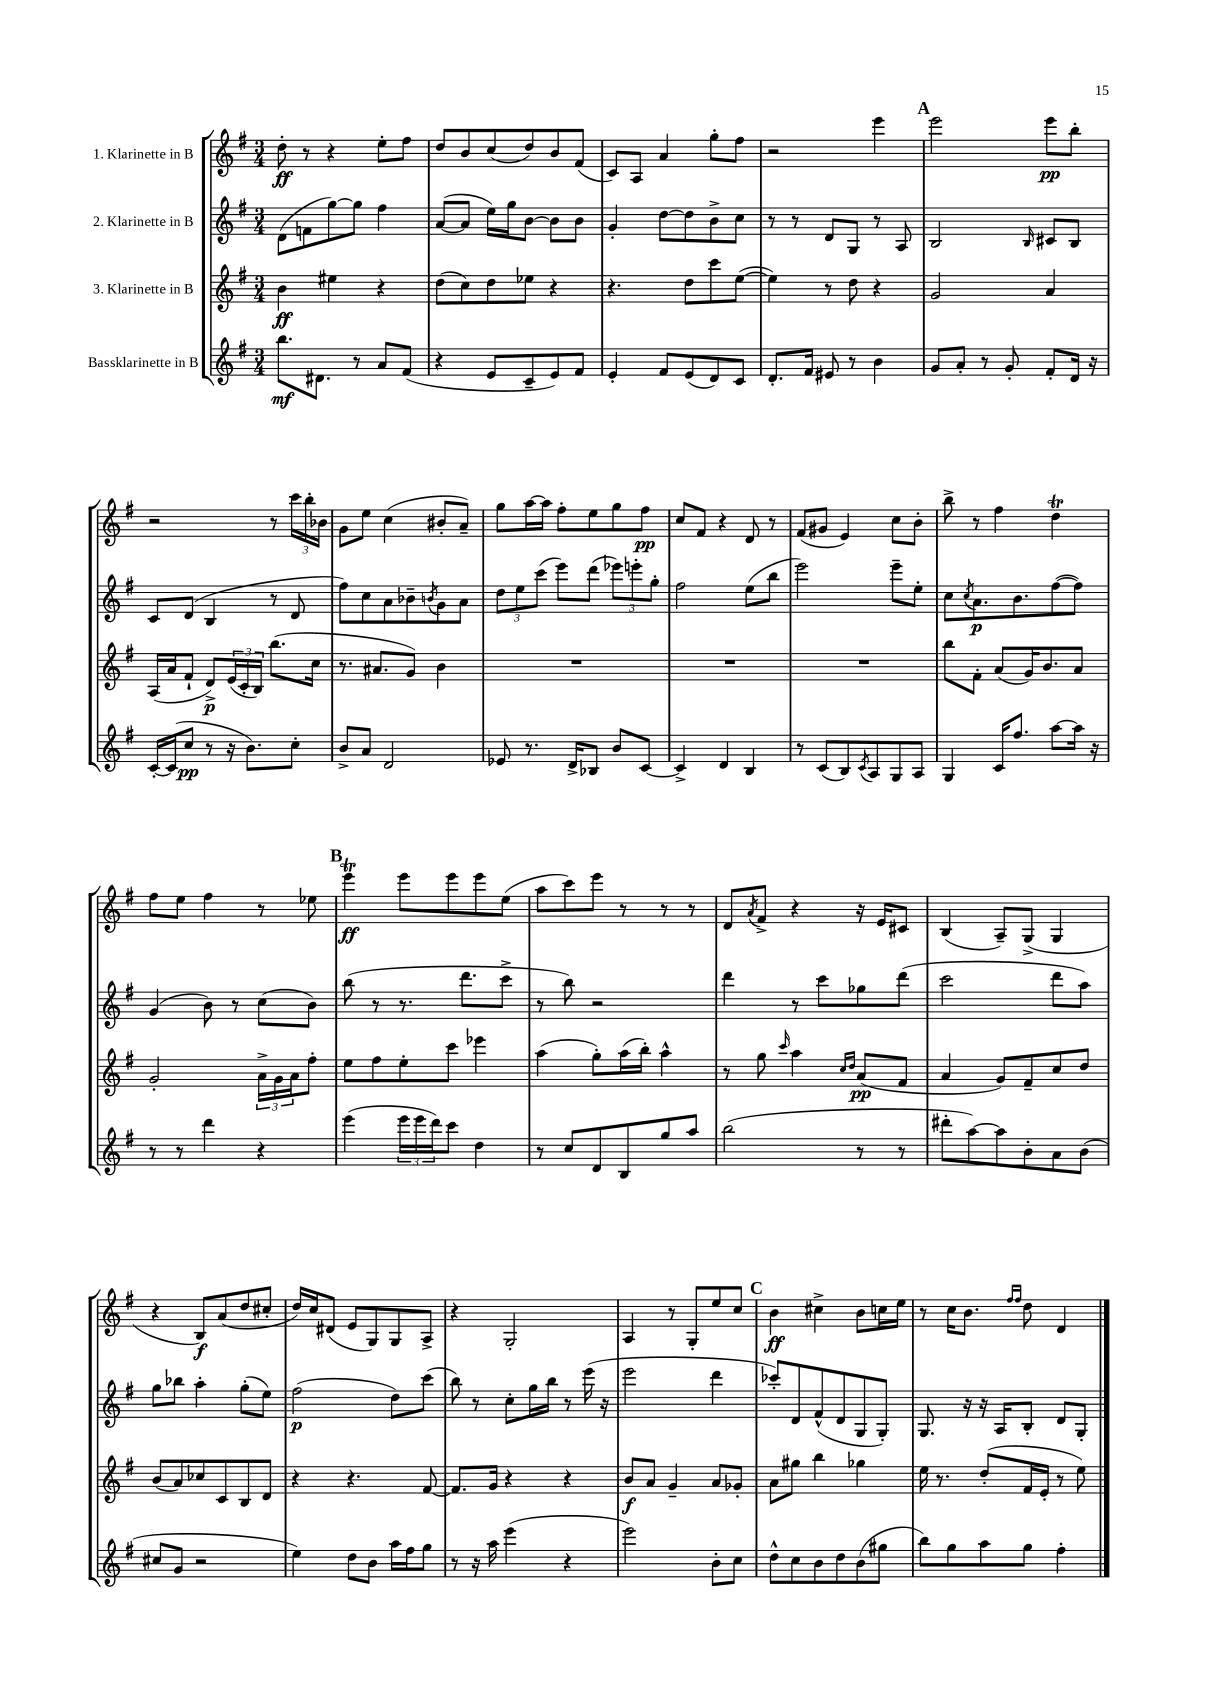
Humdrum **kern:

**kern	**kern	**kern	**kern
*staff4	*staff3	*staff2	*staff1
*clefG2	*clefG2	*clefG2	*clefG2
*k[f#]	*k[f#]	*k[f#]	*k[f#]
*M3/4	*M3/4	*M3/4	*M3/4
8.bb	4b	(8d	8dd'
.	.	8f	8r
8.d#	.	.	.
.	4ee#	[8gg)	4r
8r	.	8gg]	.
8a	4r	4ff#	8ee'
(8f#	.	.	8ff#
=	=	=	=
4r	(8dd	([8a	8dd
.	8cc)	8a]	8b
8e	8dd	16ee)	(8cc
.	.	16gg	.
8c~	8ee-	[8b	8dd)
8e)	4r	8b]	8b
8f#	.	8b	(8f#
=	=	=	=
4e'	4.r	4g'	8c)
.	.	.	8A
8f#	.	[8dd	4a
(8e	8dd	8dd]	.
8d)	8ccc	8b^	8gg'
8c	([8ee	8cc	8ff#
=	=	=	=
8.d'	4ee])	8r	2r
.	.	8r	.
16f#	.	.	.
8e#	8r	8d	.
8r	8dd	8G	.
4b	4r	8r	4eee
.	.	8A	.
=	=	=	=
8g	2g	2B	2eee
8a'	.	.	.
8r	.	.	.
8g'	.	.	.
.	.	16qqB	.
8f#'	4a	8c#	8eee
16d	.	8B	8bb'
16r	.	.	.
=	=	=	=
[16c'	(16A	8c	2r
(16c]	16a	.	.
8cc	8f#`	(8d	.
8r	8d^)	4B	.
16r	(24e	.	.
.	24c'	.	.
8.b)	.	.	.
.	24B)	.	.
.	(8.bb	8r	8r
8cc'	.	8d	24ccc
.	.	.	24bb'
.	16cc	.	.
.	.	.	24b-
=	=	=	=
8b^	8.r	8ff#)	8g
8a	.	8cc	8ee
.	8.a#	.	.
2d	.	8a	(4cc
.	8g)	8b-~	.
.	.	8qb	.
.	4b	8g	8b#'
.	.	8a	8a~)
=	=	=	=
8e-	2.r	12dd	8gg
.	.	12ee	.
8.r	.	.	[16aa
.	.	(12ccc	.
.	.	.	16aa]
.	.	8eee)	8ff#'
16d^	.	.	.
8B-	.	(8ddd	8ee
8b	.	12eee-)	8gg
.	.	12eee'	.
[8c	.	.	8ff#
.	.	12gg'	.
=	=	=	=
4c^]	2.r	2ff#	8cc
.	.	.	8f#
4d	.	.	4r
4B	.	(8ee	8d
.	.	8bb	8r
=	=	=	=
8r	2.r	2eee)	(8f#
(8c	.	.	8g#
8B)	.	.	4e)
8qc	.	.	.
8A	.	.	.
8G	.	8eee~	8cc
8A	.	8ee'	8b'
=	=	=	=
4G	8bb	8cc	8bb^
.	.	8qcc	.
.	8f#'	8.a	8r
16c	(8a	.	4ff#
8.ff#	.	8.b	.
.	16g)	.	.
.	8.b	.	.
[8aa	.	([8ff#	4dd
16aa]	8a	8ff#])	.
16r	.	.	.
=	=	=	=
8r	2g'	(4g	8ff#
8r	.	.	8ee
4ddd	.	8b)	4ff#
.	.	8r	.
4r	24a^	(8cc	8r
.	24g	.	.
.	24a	.	.
.	8ff#'	8b)	8ee-
=	=	=	=
(4eee	8ee	(8bb	4eee
.	8ff#	8r	.
24eee	8ee'	8.r	8eee
24eee	.	.	.
24ddd)	.	.	.
8ccc	8ccc	.	8eee
.	.	8.ddd	.
4dd	4eee-	.	8eee
.	.	8ccc^	(8ee
=	=	=	=
8r	(4aa	8r	8aa
8cc	.	8bb)	8ccc)
8d	8gg')	2r	8eee
8B	(16aa	.	8r
.	16bb')	.	.
8gg	4aa^^	.	8r
8aa	.	.	8r
=	=	=	=
(2bb	8r	4ddd	8d
.	.	.	8qa
.	8gg	.	8f#^
.	16qqccc	.	.
.	4aa	8r	4r
.	.	8ccc	.
.	16qqcc	.	.
.	16qqdd	.	.
8r	(8a	8gg-	16r
.	.	.	16e
8r	8f#	(8ddd	8c#
=	=	=	=
8ddd#'	4a	2ccc	(4B
[8aa)	.	.	.
8aa]	8g)	.	8A~)
8b'	8f#~	.	(8G^
8a	8cc	8ddd	4G
(8b	8dd	8aa)	.
=	=	=	=
8cc#	(8b	8gg	4r
8g	8a)	8bb-	.
2r	8cc-	4aa'	8B)
.	8c	.	(8a
.	8B	(8gg'	8dd
.	8d	8ee)	8cc#'
=	=	=	=
4ee)	4r	(2ff#	16dd)
.	.	.	16cc
.	.	.	(8d#
8dd	4.r	.	8e
8b	.	.	8G)
16aa	.	8dd)	8G
16ff#	.	.	.
8gg	[8f#	(8ccc	8A^
=	=	=	=
8r	8.f#]	8bb)	4r
16r	.	8r	.
16aa	16g	.	.
(4eee	4r	8cc'	2G'
.	.	16gg	.
.	.	16bb	.
4r	4r	8r	.
.	.	(16eee	.
.	.	16r	.
=	=	=	=
2eee)	8b	2eee	4A
.	8a	.	.
.	4g~	.	8r
.	.	.	8G'
8b'	8a	4ddd	8ee
8cc	8g-'	.	8cc
=	=	=	=
8dd^^	8a	8ccc-')	4b
8cc	8gg#	8d	.
8b	4bb	(8f#^^	4cc#^
8dd	.	8d	.
(8b	4gg-	8G	8b
8gg#	.	8G')	16cc
.	.	.	16ee
=	=	=	=
8bb)	16ee	8.G	8r
.	8.r	.	.
8gg	.	.	16cc
.	.	16r	8.b
8aa	(8dd'	16r	.
.	.	16A	.
.	.	.	16qqff#
.	.	.	16qqff#
8gg	16f#	8B'	8dd
.	16e'	.	.
4ff#'	8r	8d	4d
.	8ee)	8G'	.
==	==	==	==
*-	*-	*-	*-
